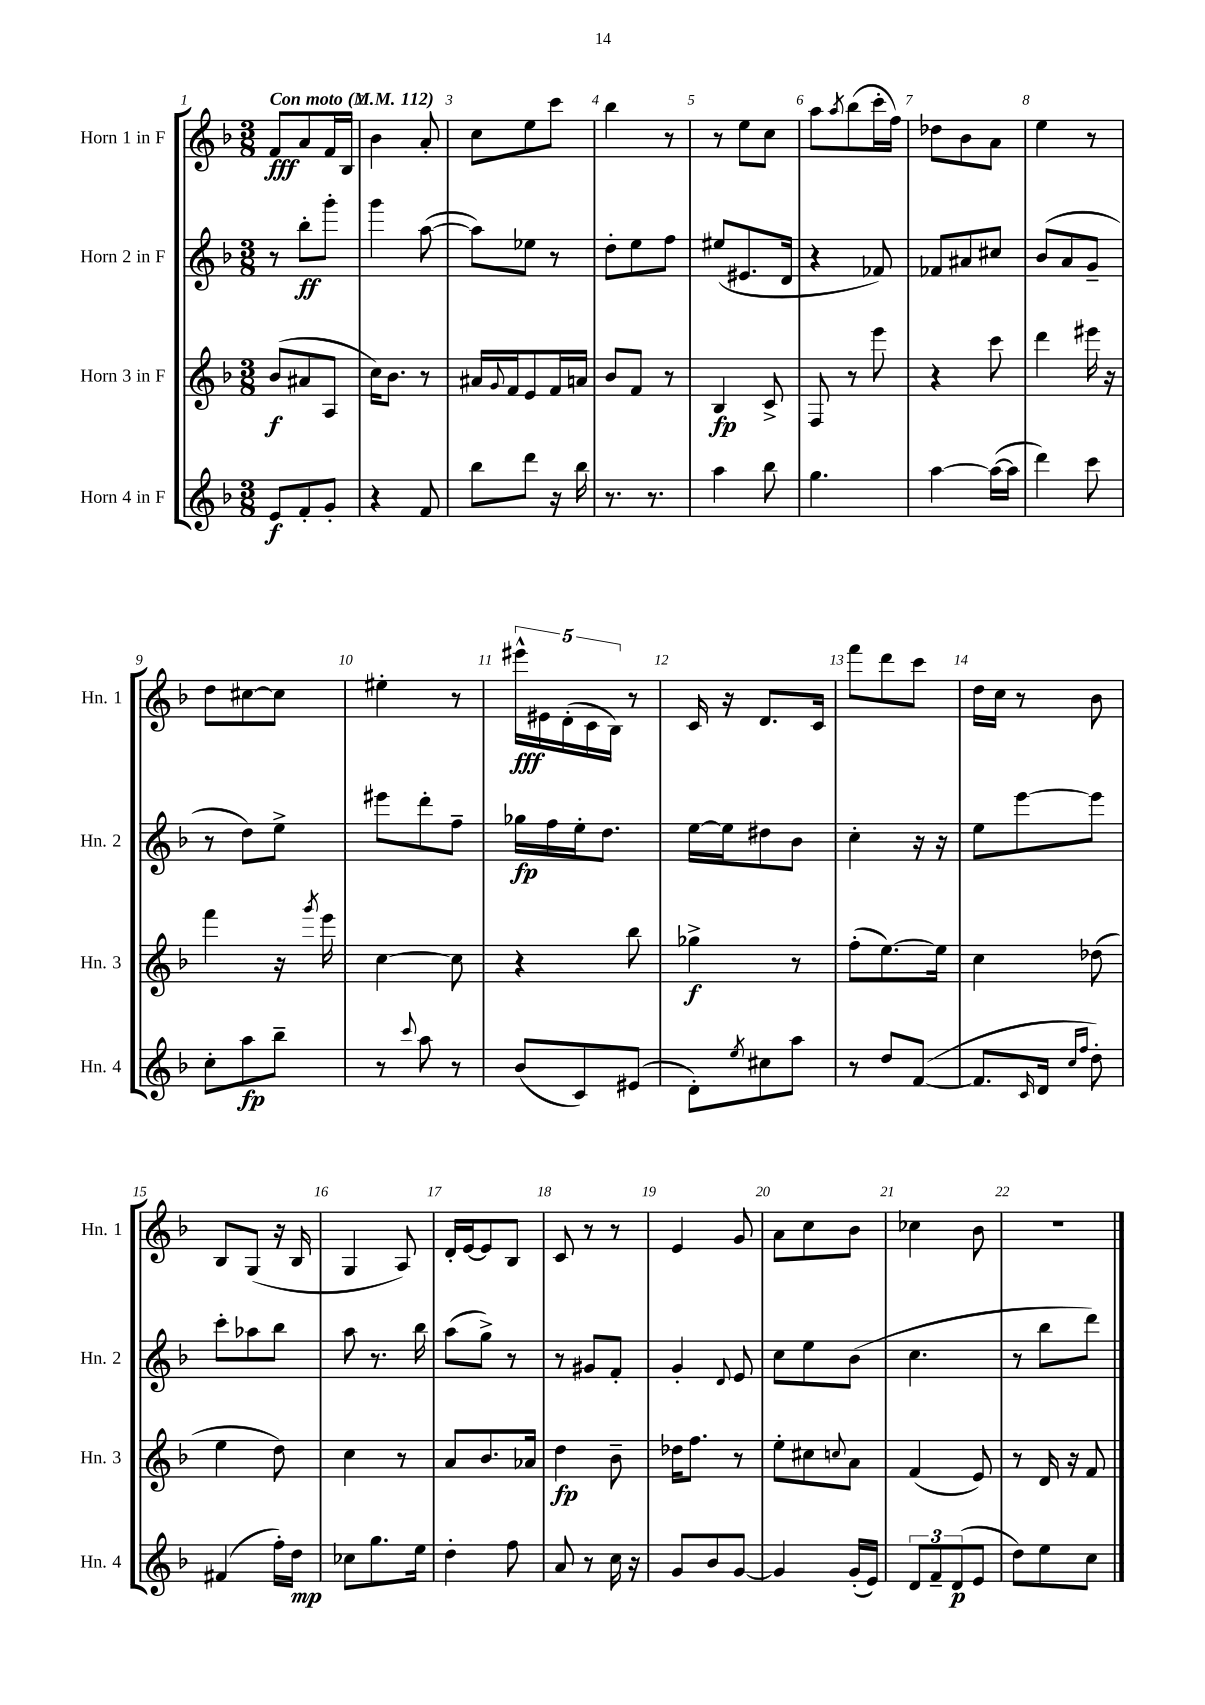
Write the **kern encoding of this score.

**kern	**dynam	**kern	**dynam	**kern	**dynam	**kern	**dynam
*part4	*part4	*part3	*part3	*part2	*part2	*part1	*part1
*staff4	*staff4	*staff3	*staff3	*staff2	*staff2	*staff1	*staff1
*I"Horn 4 in F	*	*I"Horn 3 in F	*	*I"Horn 2 in F	*	*I"Horn 1 in F	*
*I'Hn. 4	*	*I'Hn. 3	*	*I'Hn. 2	*	*I'Hn. 1	*
*clefG2	*	*clefG2	*	*clefG2	*	*clefG2	*
*k[b-]	*	*k[b-]	*	*k[b-]	*	*k[b-]	*
*M3/8	*	*M3/8	*	*M3/8	*	*M3/8	*
*MM112	*	*MM112	*	*MM112	*	*MM112	*
=1	=1	=1	=1	=1	=1	=1	=1
!	!	!	!	!	!	!LO:TX:a:B:t=Con moto	!
8e/L	f	(8b-/L	f	8r	.	8f/L	fff
8f'/	.	8a#X/	.	8bb-'\L	ff	8a/	.
8g'/J	.	8A/J	.	8ggg'\J	.	16f/L	.
.	.	.	.	.	.	16B-/JJ	.
=2	=2	=2	=2	=2	=2	=2	=2
4r	.	16cc\KL)	.	4ggg\	.	4b-\	.
.	.	8.b-\J	.	.	.	.	.
8f/	.	8r	.	([8aa\	.	8a'/	.
=3	=3	=3	=3	=3	=3	=3	=3
8bb-\L	.	16a#X/LL	.	8aa\L])	.	8cc\L	.
.	.	8qqg/	.	.	.	.	.
.	.	16f/J	.	.	.	.	.
8ddd\J	.	8e/	.	8ee-X\J	.	8ee\	.
16r	.	16f/L	.	8r	.	8ccc\J	.
16bb-\	.	16an/JJ	.	.	.	.	.
=4	=4	=4	=4	=4	=4	=4	=4
8.r	.	8b-/L	.	8dd'\L	.	4bb-\	.
.	.	8f/J	.	8ee\	.	.	.
8.r	.	.	.	.	.	.	.
.	.	8r	.	8ff\J	.	8r	.
=5	=5	=5	=5	=5	=5	=5	=5
4aa\	.	4B-/	fp	(8ee#X/L	.	8r	.
.	.	.	.	8.e#X/	.	8ee\L	.
8bb-\	.	8c^/	.	.	.	8cc\J	.
.	.	.	.	16d/Jk	.	.	.
=6	=6	=6	=6	=6	=6	=6	=6
4.gg\	.	8F/	.	4r	.	8aa\L	.
.	.	.	.	.	.	8qaa/	.
.	.	8r	.	.	.	(8bb-\	.
.	.	8eee\	.	8f-X/)	.	16ccc'\L	.
.	.	.	.	.	.	16ff\JJ)	.
=7	=7	=7	=7	=7	=7	=7	=7
[4aa\	.	4r	.	8f-X/L	.	8dd-X\L	.
.	.	.	.	8a#X/	.	8b-\	.
(16aa\LL_	.	8ccc\	.	8cc#X/J	.	8a\J	.
16aa\JJ]	.	.	.	.	.	.	.
=8	=8	=8	=8	=8	=8	=8	=8
4ddd\)	.	4ddd\	.	(8b-/L	.	4ee\	.
.	.	.	.	8a/	.	.	.
8ccc\	.	16eee#X\	.	8g~/J	.	8r	.
.	.	16r	.	.	.	.	.
!!LO:LB:g=z
=9	=9	=9	=9	=9	=9	=9	=9
8cc'\L	.	4fff\	.	8r	.	8dd\L	.
8aa\	fp	.	.	8dd\L)	.	[8cc#X\	.
8bb-~\J	.	16r	.	8ee^\J	.	8cc#\J]	.
.	.	8qggg/	.	.	.	.	.
.	.	16eee\	.	.	.	.	.
=10	=10	=10	=10	=10	=10	=10	=10
8r	.	[4cc\	.	8eee#X\L	.	4ee#X'\	.
8qqccc/	.	.	.	.	.	.	.
8aa\	.	.	.	8ddd'\	.	.	.
8r	.	8cc\]	.	8ff~\J	.	8r	.
=11	=11	=11	=11	=11	=11	=11	=11
(8b-/L	.	4r	.	16gg-X\LL	fp	20eee#X^^\LL	fff
.	.	.	.	.	.	20e#X\	.
.	.	.	.	16ff\	.	.	.
.	.	.	.	.	.	(20d'\	.
8c/)	.	.	.	16ee'\J	.	.	.
.	.	.	.	.	.	20c\	.
.	.	.	.	8.dd\J	.	.	.
.	.	.	.	.	.	20B-\JJ)	.
(8e#X/J	.	8bb-\	.	.	.	8r	.
=12	=12	=12	=12	=12	=12	=12	=12
8d'\L)	.	4gg-X^\	f	[16ee\LL	.	16c/	.
.	.	.	.	16ee\J]	.	16r	.
8qee/	.	.	.	.	.	.	.
8cc#X\	.	.	.	8dd#X\	.	8.d/L	.
8aa\J	.	8r	.	8b-\J	.	.	.
.	.	.	.	.	.	16c/Jk	.
=13	=13	=13	=13	=13	=13	=13	=13
8r	.	(8ff'\L	.	4cc'\	.	8fff\L	.
8dd/L	.	[8.ee\)	.	.	.	8ddd\	.
([8f/J	.	.	.	16r	.	8ccc\J	.
.	.	16ee\Jk]	.	16r	.	.	.
=14	=14	=14	=14	=14	=14	=14	=14
8.f/L]	.	4cc\	.	8ee\L	.	16dd\LL	.
.	.	.	.	.	.	16cc\JJ	.
.	.	.	.	[8eee\	.	8r	.
16qqc/	.	.	.	.	.	.	.
16d/Jk	.	.	.	.	.	.	.
16qqcc/LL	.	.	.	.	.	.	.
16qqff/JJ	.	.	.	.	.	.	.
8dd'\)	.	(8dd-X\	.	8eee\J]	.	8b-\	.
!!LO:LB:g=z
=15	=15	=15	=15	=15	=15	=15	=15
(4f#X/	.	4ee\	.	8ccc'\L	.	8B-/L	.
.	.	.	.	8aa-X\	.	(8G/J	.
16ff'\LL)	.	8dd\)	.	8bb-\J	.	16r	.
16dd\JJ	mp	.	.	.	.	16B-/	.
=16	=16	=16	=16	=16	=16	=16	=16
8cc-X\L	.	4cc\	.	8aa\	.	4G/	.
8.gg\	.	.	.	8.r	.	.	.
.	.	8r	.	.	.	8A/)	.
16ee\Jk	.	.	.	16bb-\	.	.	.
=17	=17	=17	=17	=17	=17	=17	=17
4dd'\	.	8a/L	.	(8aa\L	.	16d'/LL	.
.	.	.	.	.	.	[16e/J	.
.	.	8.b-/	.	8gg^\J)	.	8e/]	.
8ff\	.	.	.	8r	.	8B-/J	.
.	.	16a-X/Jk	.	.	.	.	.
=18	=18	=18	=18	=18	=18	=18	=18
8a/	.	4dd\	fp	8r	.	8c/	.
8r	.	.	.	8g#X/L	.	8r	.
16cc\	.	8b-~\	.	8f'/J	.	8r	.
16r	.	.	.	.	.	.	.
=19	=19	=19	=19	=19	=19	=19	=19
8g/L	.	16dd-X\KL	.	4g'/	.	4e/	.
.	.	8.ff\J	.	.	.	.	.
8b-/	.	.	.	.	.	.	.
.	.	.	.	8qqd/	.	.	.
[8g/J	.	8r	.	8e/	.	8g/	.
=20	=20	=20	=20	=20	=20	=20	=20
4g/]	.	8ee'\L	.	8cc\L	.	8a\L	.
.	.	8cc#X\	.	8ee\	.	8cc\	.
.	.	8qqccn/	.	.	.	.	.
(16g'/LL	.	8a\J	.	(8b-\J	.	8b-\J	.
16e/JJ)	.	.	.	.	.	.	.
=21	=21	=21	=21	=21	=21	=21	=21
12d/L	.	(4f/	.	4.cc\	.	4cc-X\	.
12f~/	.	.	.	.	.	.	.
(12d/	p	.	.	.	.	.	.
8e/J	.	8e/)	.	.	.	8b-\	.
=22	=22	=22	=22	=22	=22	=22	=22
8dd\L)	.	8r	.	8r	.	4.r	.
8ee\	.	16d/	.	8bb-\L	.	.	.
.	.	16r	.	.	.	.	.
8cc\J	.	8f/	.	8ddd\J)	.	.	.
==	==	==	==	==	==	==	==
*-	*-	*-	*-	*-	*-	*-	*-
